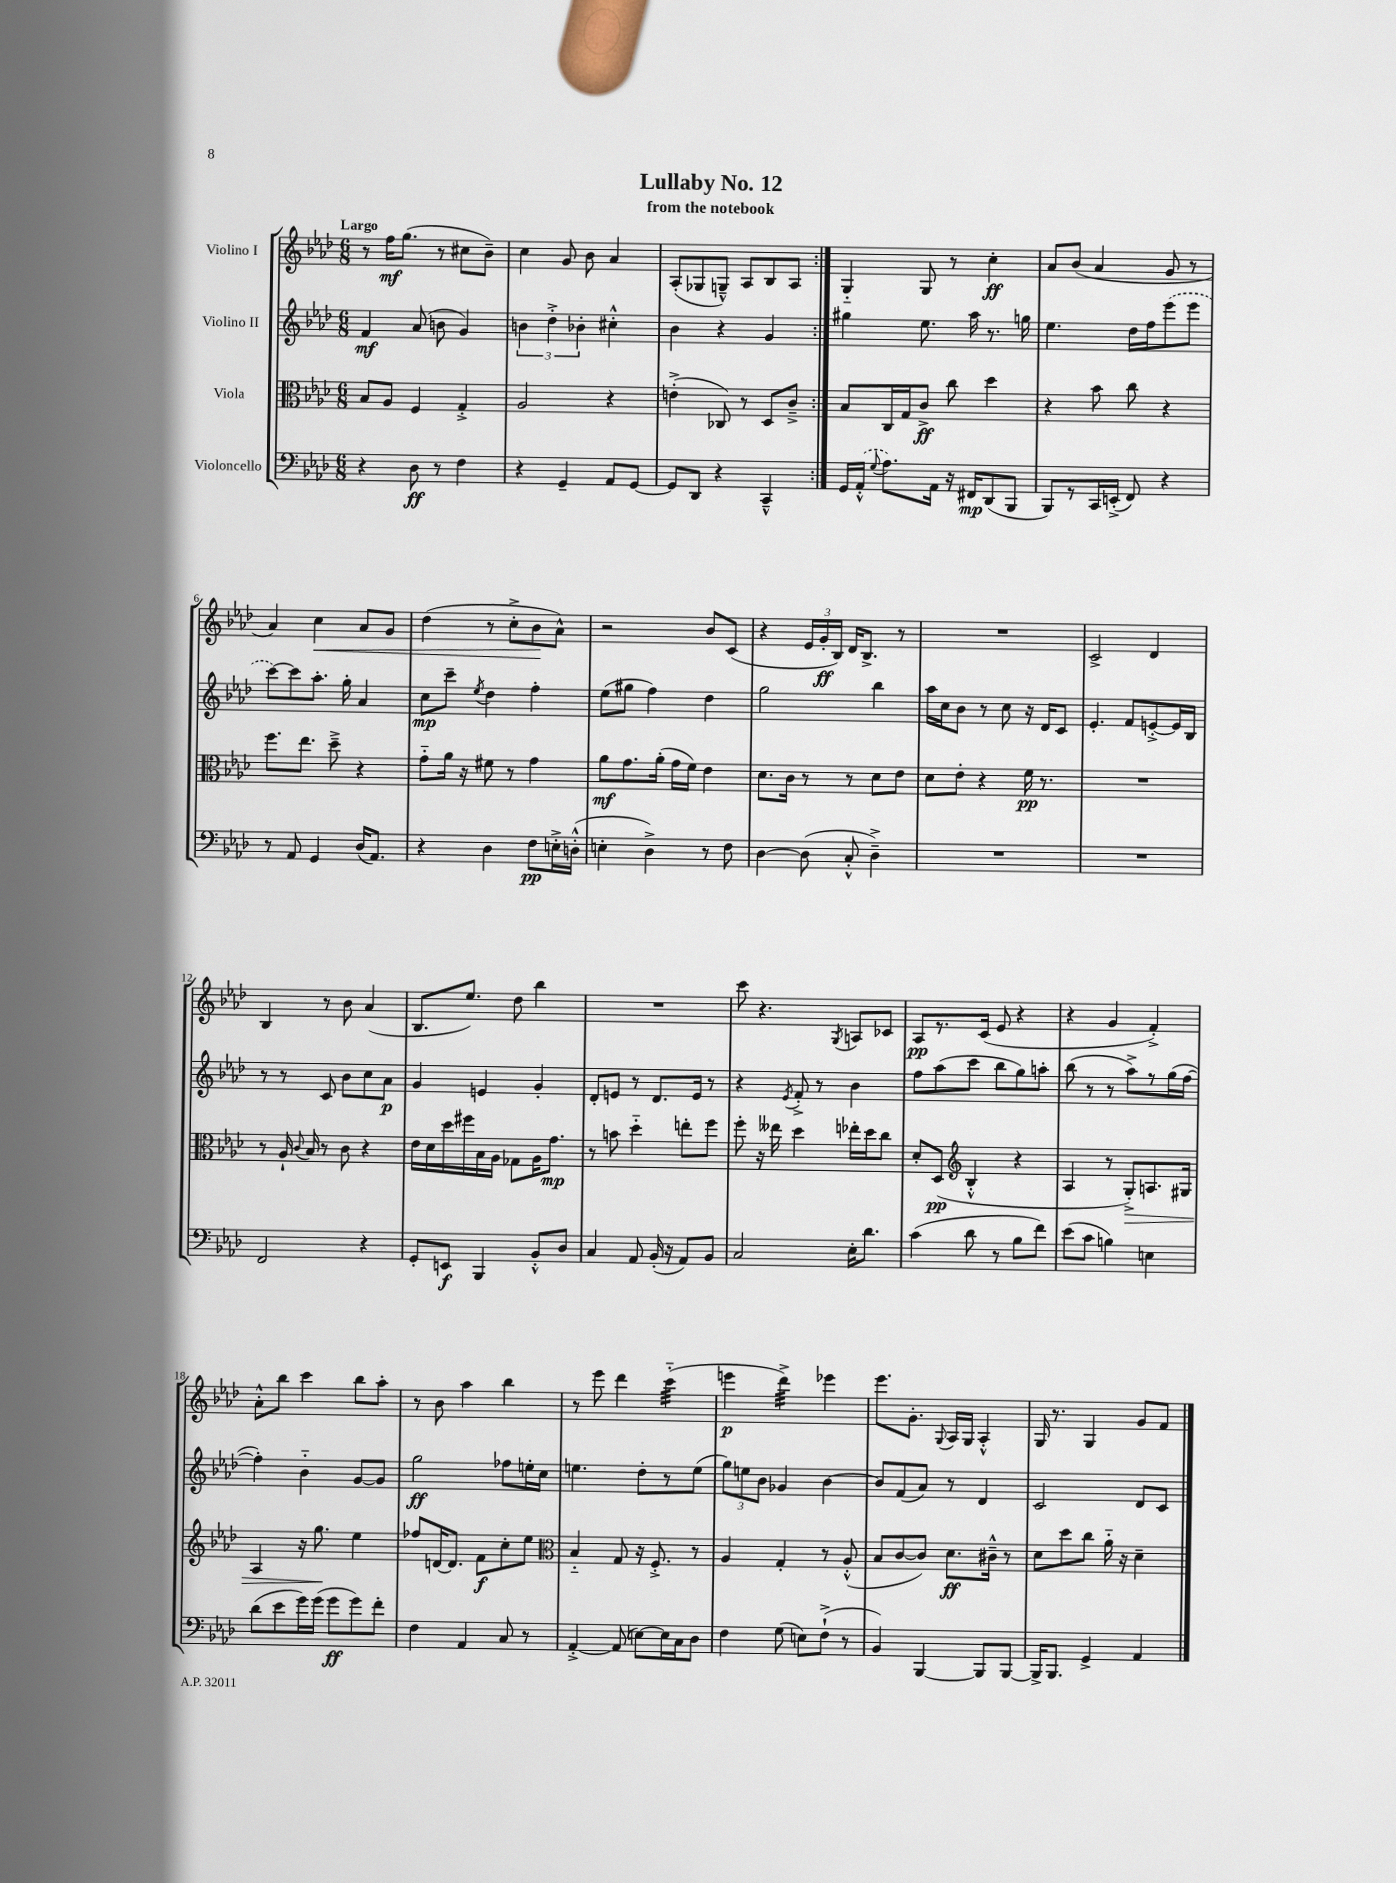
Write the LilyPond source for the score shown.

\header { title = "Lullaby No. 12" subtitle = "from the notebook" }
<<
\new StaffGroup <<
\new Staff = "s0" \with { instrumentName = "Violino I" } {
    \clef treble \key aes \major \numericTimeSignature \time 6/8 \tempo "Largo"
    \autoBeamOff \repeat volta 2 { r8 f''16[\mf g''8.]( r8 cis''8[ bes'8]--) |
    c''4 g'8 bes'8 aes'4 |
    aes8[-.( ges8 g8]---^) aes8[ bes8 aes8] | }
    g4-_ g8 r8 c''4-.\ff |
    aes'8[ bes'8]( aes'4 g'8 r8 |
    aes'4) c''4\< aes'8[ g'8] |
    des''4( r8 c''8[-.-> bes'8\! aes'8]-^) |
    r2 bes'8[ c'8]( |
    r4 \tuplet 3/2 { ees'16[ g'16-.\ff bes16]) } des'16[ bes8.]-> r8 |
    R2. |
    c'2-> des'4 |
    bes4 r8 bes'8 aes'4( |
    bes8.[ ees''8.]) des''8 bes''4 |
    R2. |
    c'''8 r4. \acciaccatura { g8 } a8[ ces'8] |
    aes8[\pp r8. c'16]( ees'8 r4 |
    r4 g'4 f'4-.->) |
    aes'8[-.-^ bes''8] c'''4 bes''8[ aes''8]-. |
    r8 bes'8 aes''4 bes''4 |
    r8 ees'''8 des'''4 c'''4:32-_( |
    e'''4\p des'''4:32->) ees'''4 |
    ees'''8.[ g'8.]-. \appoggiatura { g8 } aes16[ g16] aes4-.-^ |
    g16 r8. g4 g'8[ f'8] \bar "|." |
}
\new Staff = "s1" \with { instrumentName = "Violino II" } {
    \clef treble \key aes \major \numericTimeSignature \time 6/8
    \autoBeamOff \repeat volta 2 { f'4\mf aes'8( b'8 g'4) |
    \tuplet 3/2 { b'4 des''4-.-> bes'4-. } cis''4-.-^ |
    bes'4 r4 g'4 | }
    gis''4 ees''8. aes''16 r8. g''16 |
    ees''4. des''16[ f''16 \once \slurDashed ees'''8( ees'''8] |
    c'''8[~) c'''8 aes''8.]-. g''16-. aes'4 |
    c''8[\mp c'''8]-- \acciaccatura { ees''8 } des''4 f''4-. |
    ees''8[( gis''8] f''4) des''4 |
    g''2 bes''4 |
    aes''16[ c''16 bes'8] r8 c''8 r16 des'16[ c'8] |
    ees'4.-. f'8[ e'8~-.-> e'16 bes16] |
    r8 r8 c'8 bes'8[ c''8 aes'8]\p |
    g'4 e'4 g'4-. |
    des'8[-. e'8] r8 des'8.[ e'16] r8 |
    r4 \acciaccatura { ees'8 } f'8-.-> r8 bes'4 |
    f''8[ aes''8( c'''8] bes''8[ g''8) a''8]-. |
    bes''8( r8 r8 aes''8[->) r8 g''16( f''16]~ |
    f''4-.) bes'4-_ g'8[~ g'8] |
    g''2\ff fes''8[ e''16-. c''16] |
    e''4. des''8[-. r8 e''8]( |
    \tuplet 3/2 { g''8[) e''8 bes'8] } ges'4 bes'4~ |
    bes'8[ f'8( aes'8]) r8 des'4 |
    c'2 des'8[ c'8] \bar "|." |
}
\new Staff = "s2" \with { instrumentName = "Viola" } {
    \clef alto \key aes \major \numericTimeSignature \time 6/8
    \autoBeamOff \repeat volta 2 { bes8[ aes8] f4 g4-.-> |
    aes2 r4 |
    e'4-.->( ces8) r8 des8[ c'8]---> | }
    bes8[ c16 g16 c'8]->\ff c''8 des''4 |
    r4 bes'8 c''8 r4 |
    f''8.[ ees''8.] des''8---> r4 |
    g'8[-_ aes'16] r16 fis'8 r8 g'4 |
    aes'8[\mf g'8. aes'16]-.( g'16[ f'16]) ees'4 |
    des'8.[ c'16] r8 r8 des'8[ ees'8] |
    des'8[ ees'8]-. r4 f'16\pp r8. |
    R2. |
    r8 aes16-! \appoggiatura { c'8 } bes16 r8 c'8 r4 |
    ees'16[ des'16 des''16 fis''16 bes16 aes16] ges8[ aes16 g'8.]\mp |
    r8 b'8 des''4-_ e''8[-. f''8] |
    f''8-. r16 eeses''16 des''4 ees''16[-. des''16 c''8] |
    des'8[-. des8]\pp( \clef treble bes4-.-^ r4 |
    aes4 r8 g8[-.->\>) a8. gis16] |
    aes4 r16 g''8.\! ees''4 |
    fes''8[ d'16~ d'8.] f'8[\f c''8-. ees''8] |
    \clef alto bes4-_ g8 r16 f8.-.-> r8 |
    aes4 g4-. r8 aes8-.-^( |
    bes8[ c'8~ c'8]) des'8.[\ff cis'16]---^ r8 |
    des'8[ des''8 c''8] aes'16-_ r16 des'4-- \bar "|." |
}
\new Staff = "s3" \with { instrumentName = "Violoncello" } {
    \clef bass \key aes \major \numericTimeSignature \time 6/8
    \autoBeamOff \repeat volta 2 { r4 des8\ff r8 f4 |
    r4 g,4-- aes,8[ g,8]~ |
    g,8[ des,8] r4 c,4---^ | }
    g,16[ \once \slurDashed aes,16]-.-^( \appoggiatura { g8 } aes8.[) aes,16] r16 fis,16[\mp des,8( bes,,8] |
    bes,,8[) r8 c,16 e,16]-.->( f,8) r4 |
    r8 aes,8 g,4 des16[( aes,8.]) |
    r4 des4 f8[\pp e16-.-> d16]-.-^( |
    e4-. des4->) r8 f8 |
    des4~ des8( c8-.-^ des4--->) |
    R2. |
    R2. |
    f,2 r4 |
    g,8[-. e,8]\f bes,,4 bes,8[-.-^ des8] |
    c4 aes,8 bes,16-.( r16 aes,8[) bes,8] |
    c2 ees16[-. des'8.] |
    c'4( des'8 r8 bes8[ f'8]) |
    ees'8[( c'8] b4) e4 |
    des'8[( ees'8 g'16) g'16]( g'8[\ff g'8) f'8]-. |
    f4 aes,4 c8 r8 |
    aes,4~-.-> aes,8( e8[~) e16 c16 des8] |
    f4 g8( e8[) f8]-!->( r8 |
    bes,4) bes,,4~ bes,,8[ bes,,8]~ |
    bes,,16[-> bes,,8.] g,4-> aes,4 \bar "|." |
}
>>
>>
